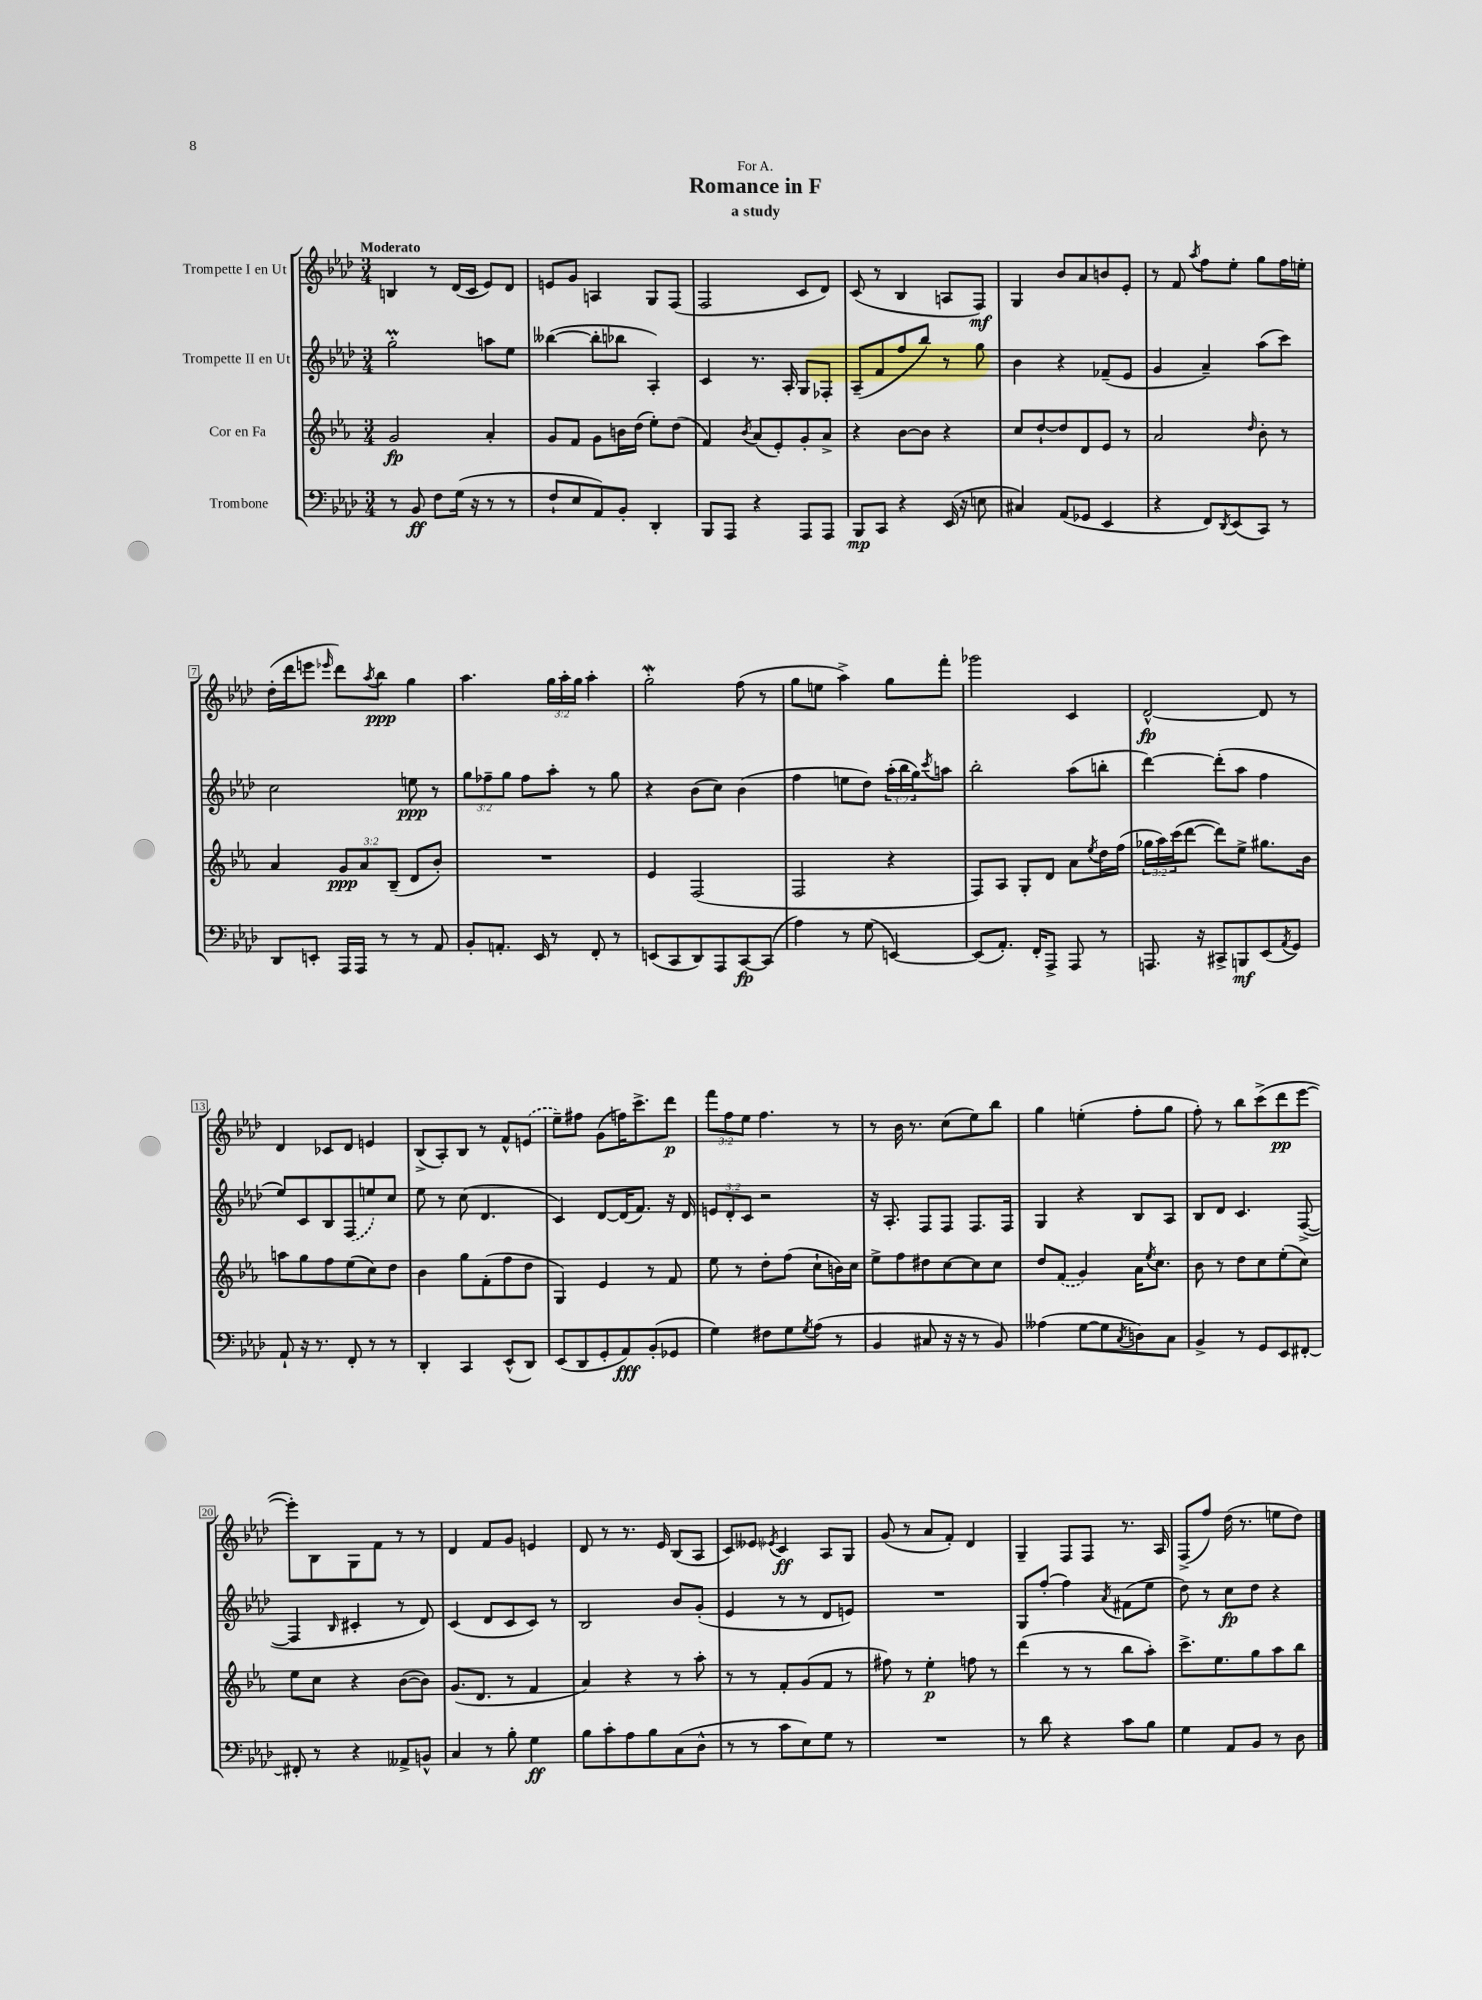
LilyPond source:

\header { title = "Romance in F" subtitle = "a study" dedication = "For A." }
<<
\new StaffGroup <<
\new Staff = "s0" \with { instrumentName = "Trompette I en Ut" } {
    \clef treble \key aes \major \numericTimeSignature \time 3/4 \override Staff.TupletNumber.text = #tuplet-number::calc-fraction-text \tempo "Moderato"
    b4 r8 des'16( c'16 ees'8) des'8 |
    e'8 g'8 a4 g8 f8( |
    f2 c'8 des'8) |
    c'8( r8 bes4 a8 f8\mf) |
    g4 bes'8 aes'8 b'8 ees'8-. |
    r8 f'8 \acciaccatura { aes''8 } f''8 ees''8-. g''8 f''16 e''16-. |
    des''16-.( des'''16 e'''8 \grace { ees'''16 } des'''8) \acciaccatura { aes''8 } bes''8\ppp g''4 |
    aes''4. \tuplet 3/2 { g''16 aes''16-. g''16 } aes''4-. |
    g''2-.\mordent f''8( r8 |
    g''8 e''8 aes''4->) g''8 f'''8-. |
    ges'''2 c'4 |
    des'2~-^\fp des'8 r8 |
    des'4 ces'8 des'8 e'4 |
    bes8->( aes8-.) bes8 r8 f'8-^ \once \slurDashed e'8( |
    ees''8--) fis''8 g'8( f''16) c'''8.-> des'''8\p |
    \tuplet 3/2 { f'''8 f''8 ees''8 } f''4. r8 |
    r8 bes'16 r8. c''8( ees''8) bes''8 |
    g''4 e''4-.( f''8-. g''8 |
    f''8-.) r8 bes''8 c'''8->( des'''8\pp ees'''8~ |
    ees'''8-.) bes8 g8 f'8 r8 r8 |
    des'4 f'8 g'8 e'4 |
    des'8 r8 r8. ees'16 bes8( aes8 |
    c'8) eeses'8 \acciaccatura { ees'8 } c'4\ff aes8 g8 |
    g'8( r8 aes'8 f'8-.) des'4 |
    g4-- f8 f8 r8. aes16 |
    f8->( f''8) des''16( r8. e''8 des''8) \bar "|." |
}
\new Staff = "s1" \with { instrumentName = "Trompette II en Ut" } {
    \clef treble \key aes \major \numericTimeSignature \time 3/4 \override Staff.TupletNumber.text = #tuplet-number::calc-fraction-text
    g''2-.\prall a''8 ees''8 |
    beses''4~( beses''8-. bes''8 aes4-.) |
    c'4 r8. aes16-. g8 fes8-. |
    aes8--( f'8 f''8 bes''8) r8 g''8 |
    bes'4 r4 fes'8--( ees'8 |
    g'4 aes'4--) aes''8( c'''8) |
    c''2 e''8\ppp r8 |
    \tuplet 3/2 { g''8 fes''8-- g''8 } fes''8 aes''8-. r8 g''8 |
    r4 bes'8( c''8) bes'4( |
    f''4 e''8 des''8) \tuplet 3/2 { aes''16-.( bes''16 g''16) } \acciaccatura { c'''8 } a''8 |
    bes''2-. aes''8( b''8-. |
    des'''4~) des'''8-.( aes''8 f''4 |
    ees''8) c'8 bes8 \once \slurDashed f8( e''8) c''8 |
    ees''8 r8 c''8( des'4. |
    c'4) des'8~ des'16( f'8.) r16 des'16 |
    \tuplet 3/2 { e'8 des'8-. c'8 } r2 |
    r16 aes8.-. f8 f8 f8. f16 |
    g4 r4 bes8 aes8 |
    bes8 des'8 c'4. f8~->( |
    f4 \grace { bes16 } cis'4-. r8 des'8) |
    c'4( des'8 c'8 c'8) r8 |
    bes2 bes'8 g'8-.( |
    ees'4 r8 r8 des'8 e'8) |
    R2. |
    g8 f''8-.( f''4) \acciaccatura { aes'8 } fis'8( ees''8 |
    des''8) r8 c''8\fp des''8 r4 \bar "|." |
}
\new Staff = "s2" \with { instrumentName = "Cor en Fa" } {
    \clef treble \key ees \major \numericTimeSignature \time 3/4 \override Staff.TupletNumber.text = #tuplet-number::calc-fraction-text
    g'2\fp aes'4-. |
    g'8 f'8 g'8 b'16 d''16( ees''8-.) d''8( |
    f'4) \acciaccatura { bes'8 } aes'8( ees'8-.) g'8-. aes'8-> |
    r4 bes'8~ bes'8 r4 |
    c''8 d''8~-! d''8 d'8 ees'8 r8 |
    aes'2 \grace { d''16 } bes'8-. r8 |
    aes'4 \tuplet 3/2 { g'8\ppp aes'8 bes8--( } d'8 bes'8-.) |
    R2. |
    ees'4 f2( |
    f2 r4 |
    f8) aes8 g8-. d'8 aes'8 \acciaccatura { ees''8 } d''16 f''16( |
    \tuplet 3/2 { ges''16 aes''16) c'''16( } d'''8~ d'''8) ees''8-> gis''8. bes'16 |
    a''8 g''8 f''8 ees''8( c''8) d''8 |
    bes'4 g''8 f'8-.( f''8 d''8 |
    g4) ees'4 r8 f'8 |
    ees''8 r8 d''8-. f''8( c''8-! b'16) c''16 |
    ees''8-> f''8 dis''8 c''8~ c''8 c''8 |
    d''8 \once \slurDashed f'8( g'4) aes'16 \acciaccatura { ees''8 } c''8. |
    bes'8 r8 d''8 c''8 ees''8-.( c''8) |
    ees''8 c''8 r4 bes'8~( bes'8) |
    g'8.( d'8. r8 f'4 |
    aes'4) r4 r8 aes''8-. |
    r8 r8 f'8-. g'8( f'8 r8 |
    fis''8) r8 ees''4-.\p f''8 r8 |
    d'''4( r8 r8 bes''8 aes''8-.) |
    c'''8.-> ees''8. g''8 aes''8 bes''8 \bar "|." |
}
\new Staff = "s3" \with { instrumentName = "Trombone" } {
    \clef bass \key aes \major \numericTimeSignature \time 3/4
    r8 bes,8\ff f8 g16( r16 r8 r8 |
    f8-! ees8 aes,8) bes,8-. des,4-. |
    bes,,8 aes,,8 r4 aes,,8 aes,,8 |
    bes,,8\mp c,8 r4 ees,16( r16 e8 |
    cis4) aes,8( ges,8 ees,4 |
    r4 f,8) \acciaccatura { des,8 } ees,8( c,8) r8 |
    des,8 e,8-. aes,,16 aes,,16 r8 r8 aes,8 |
    bes,8-. a,8.-. ees,16 r8 f,8-. r8 |
    e,8( c,8 des,8) aes,,8 c,8~\fp c,8( |
    aes4) r8 g8( e,4~) |
    e,8( aes,8.-.) f,16-. aes,,8-> aes,,8 r8 |
    a,,8. r16 cis,8-> b,,8\mf ees,8( \acciaccatura { aes,8 } g,8) |
    aes,8-! r16 r8. f,8-. r8 r8 |
    des,4-. c,4 ees,8-^( des,8) |
    ees,8( des,8 g,8-. aes,8\fff) bes,8-.( ges,8 |
    g4) fis8 g8 \acciaccatura { g8 } aes8( r8 |
    bes,4 cis8 r16 r16 r8 bes,8) |
    aeses4( g8~ g8 \acciaccatura { c8 } d8) c8 |
    bes,4-> r8 g,8 ees,8 fis,8~-. |
    fis,8-. r8 r4 aeses,8-> b,8-^ |
    c4 r8 bes8-. g4\ff |
    bes8 c'8-. aes8 bes8 c8( des8-^ |
    r8 r8 c'8 ees8) g8 r8 |
    R2. |
    r8 des'8 r4 c'8 bes8 |
    g4 aes,8 bes,8 r8 des8 \bar "|." |
}
>>
>>
\layout { \context { \Score \override BarNumber.stencil = #(make-stencil-boxer 0.1 0.3 ly:text-interface::print) } }
